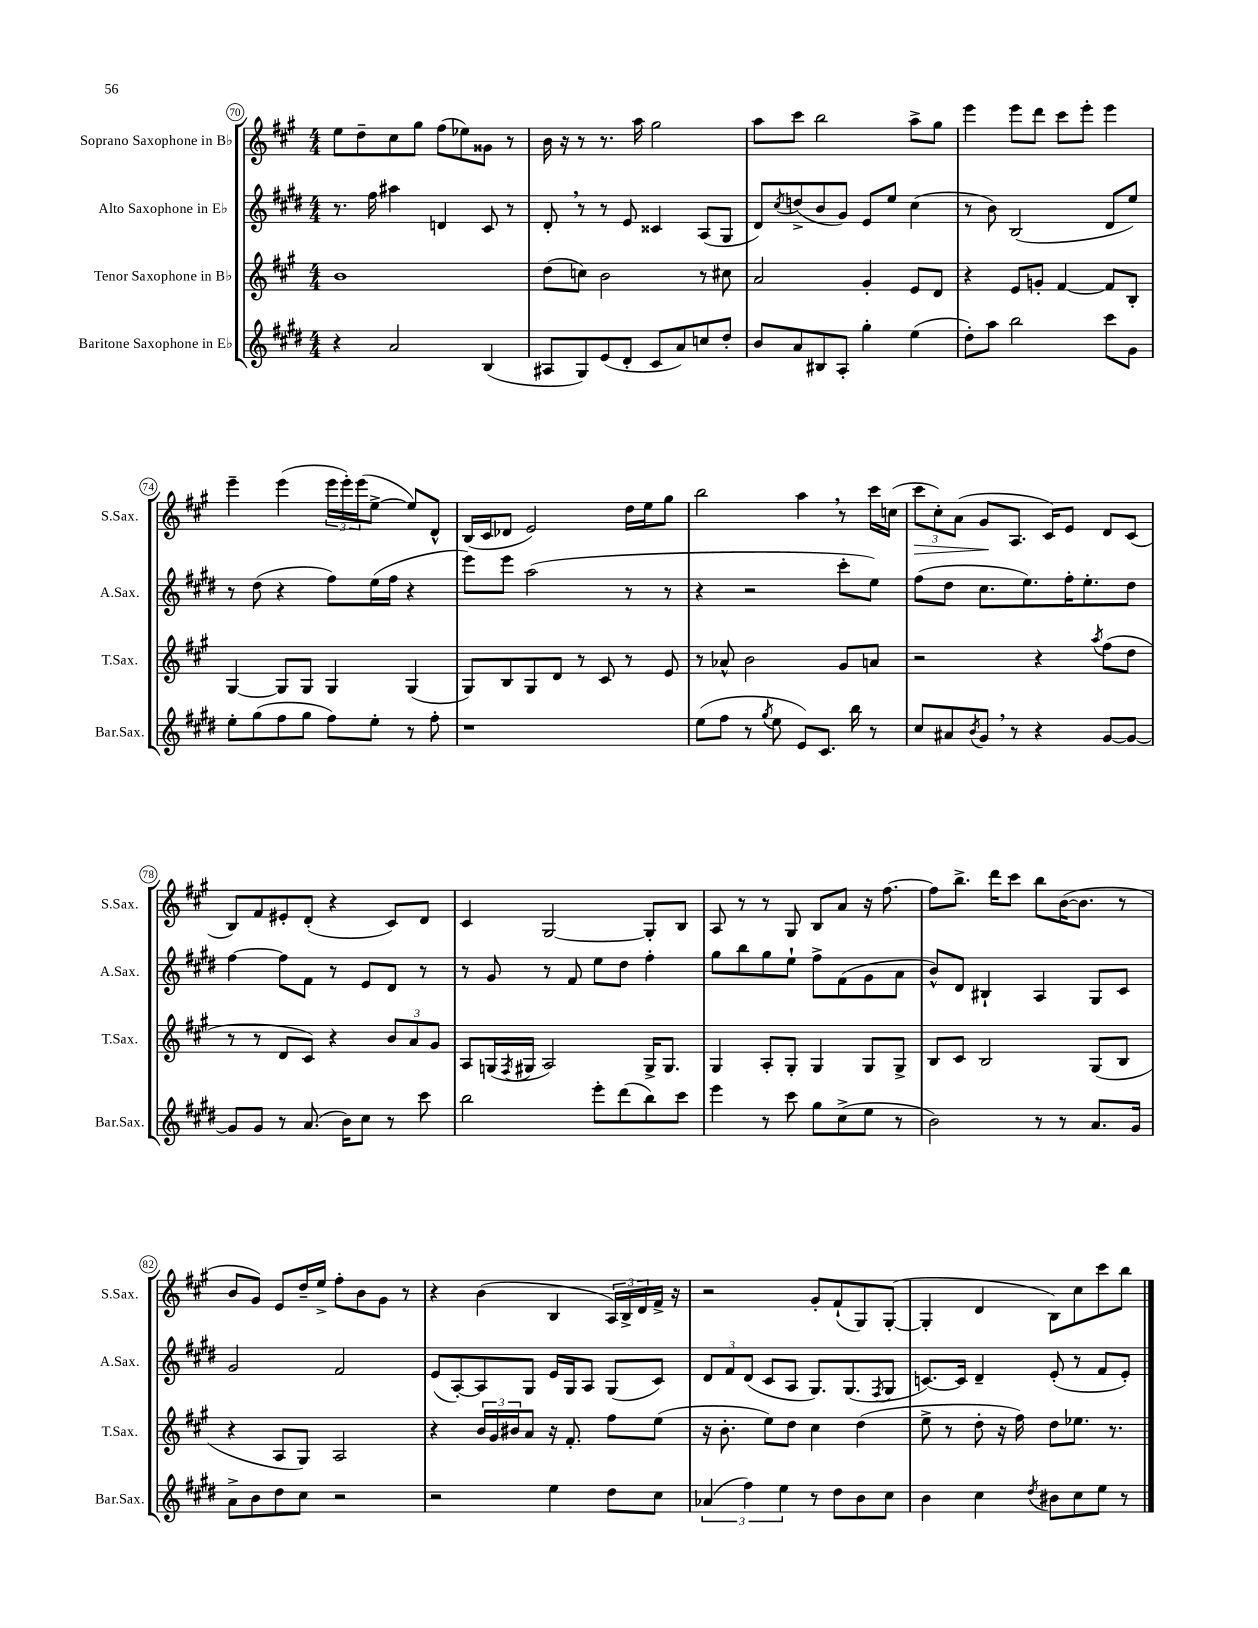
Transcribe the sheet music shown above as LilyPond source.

<<
\new StaffGroup <<
\new Staff = "s0" \with { instrumentName = "Soprano Saxophone in Bb" shortInstrumentName = "S.Sax." } {
    \clef treble \key a \major \numericTimeSignature \time 4/4
    e''8 d''8-- cis''8 gis''8 fis''8( ees''8) gisis'8 r8 |
    b'16 r16 r8 r8. a''16 gis''2 |
    a''8 cis'''8 b''2 a''8-> gis''8 |
    e'''4 e'''8 d'''8 cis'''8 e'''8-. e'''4 |
    e'''4-- e'''4( \tuplet 3/2 { e'''16 e'''16-.) e'''16( } e''8~-> e''8) d'8-^ |
    b16( cis'16 des'8 e'2) d''16 e''16 gis''8 |
    b''2 a''4 \breathe r8 cis'''16 c''16( |
    \tuplet 3/2 { cis'''8\> cis''8-.) a'8( } gis'8\! a8. cis'16) e'8 d'8 cis'8( |
    b8) fis'8 eis'8-. d'8-.( r4 cis'8) d'8 |
    cis'4 gis2~ gis8-. b8 |
    a8 r8 r8 gis8 b8 a'8 r16 fis''8.~ |
    fis''8 b''8.-> d'''16 cis'''8 b''8 b'16~( b'8. r8 |
    b'8 gis'8) e'8 d''16-- e''16-> fis''8-. b'8 gis'8 r8 |
    r4 b'4( b4 \tuplet 3/2 { a16) b16-> d'16 } fis'16-> r16 |
    r2 gis'8-. fis'8-!( gis8) gis8~-.( |
    gis4-. d'4 b8) cis''8 cis'''8 b''8 \bar "|." |
}
\new Staff = "s1" \with { instrumentName = "Alto Saxophone in Eb" shortInstrumentName = "A.Sax." } {
    \clef treble \key e \major \numericTimeSignature \time 4/4
    r8. fis''16 ais''4 d'4 cis'8 r8 |
    dis'8-. \breathe r8 r8 e'8 cisis'4 a8( gis8 |
    dis'8) \acciaccatura { cis''8 } d''8->( b'8 gis'8) e'8 e''8 cis''4( |
    r8 b'8) b2( dis'8 e''8) |
    r8 dis''8( r4 fis''8) e''16( fis''16 r4 |
    e'''8) e'''8 a''2( r8 r8 |
    r4 r2 cis'''8-. e''8) |
    fis''8( dis''8 cis''8. e''8.) fis''16-. e''8.-. dis''8 |
    fis''4~ fis''8 fis'8 r8 e'8 dis'8 r8 |
    r8 gis'8 r8 fis'8 e''8 dis''8 fis''4-. |
    gis''8 b''8 gis''8 e''8-! fis''8-> fis'8( gis'8 a'8 |
    b'8-^) dis'8 bis4-! a4 gis8 cis'8 |
    gis'2 fis'2 |
    e'8( a8~-.) a8 gis8 e'16 gis16 a8 gis8( cis'8) |
    \tuplet 3/2 { dis'8 fis'8 dis'8( } cis'8 a8 gis8.) gis8.( \acciaccatura { fis8 } gis8 |
    c'8.~) c'16 dis'4-- e'8-.( r8 fis'8 e'8-.) \bar "|." |
}
\new Staff = "s2" \with { instrumentName = "Tenor Saxophone in Bb" shortInstrumentName = "T.Sax." } {
    \clef treble \key a \major \numericTimeSignature \time 4/4
    b'1 |
    d''8( c''8) b'2 r8 cis''8 |
    a'2 gis'4-. e'8 d'8 |
    r4 e'8 g'8-. fis'4~ fis'8 b8-. |
    gis4~ gis8 gis8 gis4 gis4( |
    gis8) b8 gis8 d'8 r8 cis'8 r8 e'8 |
    r8 aes'8-^ b'2 gis'8 a'8 |
    r2 r4 \acciaccatura { a''8 } fis''8( d''8 |
    r8 r8 d'8 cis'8) r4 \tuplet 3/2 { b'8 a'8 gis'8 } |
    a8 g16( \acciaccatura { fis8 } gis16 a2) gis16-> gis8. |
    gis4 a8-. gis8-. gis4 gis8 gis8-> |
    b8 cis'8 b2 gis8( b8 |
    r4 a8 gis8) a2 |
    r4 \tuplet 3/2 { b'16 gis'16 bis'16 } a'8 r16 fis'8.-. fis''8 e''8( |
    r16 b'8.-. e''8) d''8 cis''4 d''4( |
    e''8-> r8 d''8-. r16 fis''16) d''8 ees''8. r8. \bar "|." |
}
\new Staff = "s3" \with { instrumentName = "Baritone Saxophone in Eb" shortInstrumentName = "Bar.Sax." } {
    \clef treble \key e \major \numericTimeSignature \time 4/4
    r4 a'2 b4( |
    ais8 gis8) e'8( dis'8-. cis'8 a'8) c''8 dis''8-. |
    b'8 a'8 bis8 a8-. gis''4-. e''4( |
    dis''8-.) a''8 b''2 cis'''8 gis'8 |
    e''8-. gis''8( fis''8 gis''8 fis''8) e''8-. r8 fis''8-. |
    r1 |
    e''8( fis''8 r8 \acciaccatura { gis''8 } e''8 e'8) cis'8. b''16 r8 |
    cis''8 ais'8 \acciaccatura { b'8 } gis'8 \breathe r8 r4 gis'8~ gis'8~ |
    gis'8 gis'8 r8 a'8.( b'16) cis''8 r8 cis'''8 |
    b''2 e'''8-. dis'''8( b''8) cis'''8 |
    e'''4 r8 cis'''8 gis''8 cis''8->( e''8 r8 |
    b'2) r8 r8 a'8. gis'16 |
    a'8-> b'8 dis''8 cis''8 r2 |
    r2 e''4 dis''8 cis''8 |
    \tuplet 3/2 { aes'4( fis''4) e''4 } r8 dis''8 b'8 cis''8 |
    b'4 cis''4 \acciaccatura { dis''8 } bis'8 cis''8 e''8 r8 \bar "|." |
}
>>
>>
\layout { \context { \Score currentBarNumber = #70 \override BarNumber.stencil = #(make-stencil-circler 0.1 0.3 ly:text-interface::print) } }
